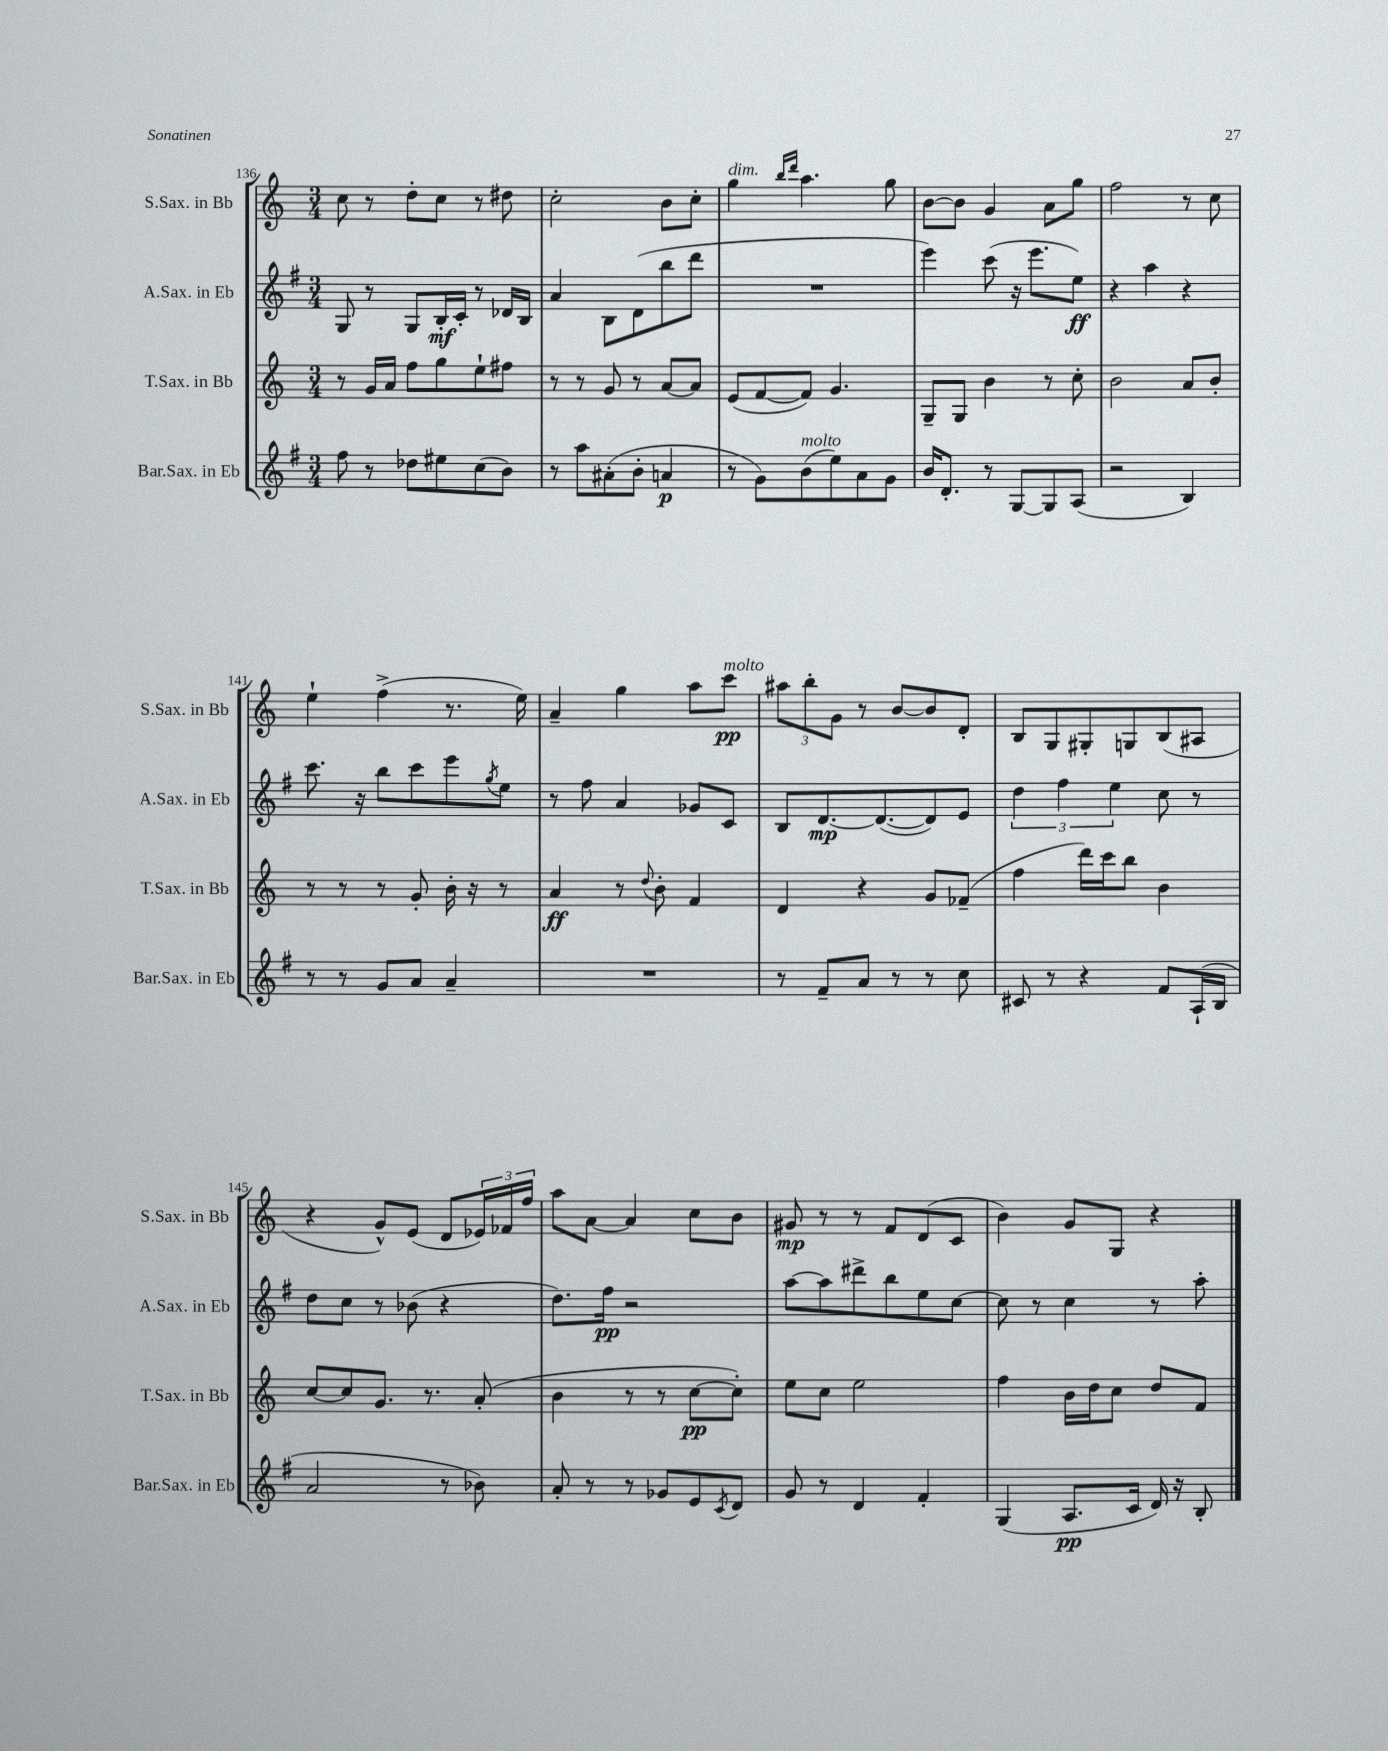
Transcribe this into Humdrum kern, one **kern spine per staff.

**kern	**kern	**kern	**kern
*staff4	*staff3	*staff2	*staff1
*clefG2	*clefG2	*clefG2	*clefG2
*k[f#]	*k[]	*k[f#]	*k[]
*M3/4	*M3/4	*M3/4	*M3/4
8ff#	8r	8G	8cc
8r	16g	8r	8r
.	16a	.	.
8dd-	8ff	8G	8dd'
8ee#	8gg	16B'	8cc
.	.	16c'	.
(8cc	8ee`	8r	8r
8b)	8ff#	16d-	8dd#
.	.	16B	.
=	=	=	=
8r	8r	4a	2cc'
8aa	8r	.	.
(8a#'	8g	8B	.
8b'	8r	(8d	.
4a	[8a	8bb	8b
.	8a]	8ddd	8cc'
=	=	=	=
8r	(8e	2.r	4gg
8g)	[8f	.	.
.	.	.	16qqbb
.	.	.	16qqddd
(8b	8f])	.	4.aa
8ee)	4.g	.	.
8a	.	.	.
8g	.	.	8gg
=	=	=	=
16b	8G~	4eee)	[8b
8.d'	.	.	.
.	8G	.	8b]
8r	4b	(8ccc	4g
[8G	.	16r	.
.	.	8.eee	.
8G]	8r	.	8a
(8A	8cc'	8ee)	8gg
=	=	=	=
2r	2b	4r	2ff
.	.	4aa	.
4B)	8a	4r	8r
.	8b'	.	8cc
=	=	=	=
8r	8r	8.ccc	4ee`
8r	8r	.	.
.	.	16r	.
8g	8r	8bb	(4ff^
8a	8g'	8ccc	.
4a~	16b'	8eee	8.r
.	16r	.	.
.	.	8qgg	.
.	8r	8ee	.
.	.	.	16ee)
=	=	=	=
2.r	4a	8r	4a~
.	.	8ff#	.
.	8r	4a	4gg
.	8qqdd	.	.
.	8b'	.	.
.	4f	8g-	8aa
.	.	8c	8ccc
=	=	=	=
8r	4d	8B	12aa#
.	.	.	12bb'
8f#~	.	[8.d	.
.	.	.	12g
8a	4r	.	8r
.	.	(8.d_	.
8r	.	.	[8b
8r	8g	8d])	8b]
8cc	(8f-~	8e	8d'
=	=	=	=
8c#	4ff	6dd	8B
8r	.	.	8G
.	.	6ff#	.
4r	16ddd)	.	8G#'
.	16ccc	.	.
.	.	6ee	.
.	8bb	.	8G
8f#	4b	8cc	(8B
(16A`	.	8r	8A#
16B	.	.	.
=	=	=	=
2a	[8cc	8dd	4r
.	8cc]	8cc	.
.	8.g	8r	8g^^)
.	.	(8b-	(8e
.	8.r	.	.
8r	.	4r	8d
8b-)	(8a'	.	24e-)
.	.	.	24f-
.	.	.	24ff
=	=	=	=
8a'	4b	8.dd)	8aa
8r	.	.	[8a
.	.	16ff#	.
8r	8r	2r	4a]
8g-	8r	.	.
8e	[8cc	.	8cc
8qc	.	.	.
8d	8cc'])	.	8b
=	=	=	=
8g	8ee	[8aa	8g#
8r	8cc	8aa]	8r
4d	2ee	8ddd#^	8r
.	.	8bb	8f
4f#'	.	8ee	(8d
.	.	[8cc	8c
=	=	=	=
(4G	4ff	8cc]	4b)
.	.	8r	.
8.A	16b	4cc	8g
.	16dd	.	.
.	8cc	.	8G
16c	.	.	.
16d)	8dd	8r	4r
16r	.	.	.
8B'	8f	8aa'	.
==	==	==	==
*-	*-	*-	*-
